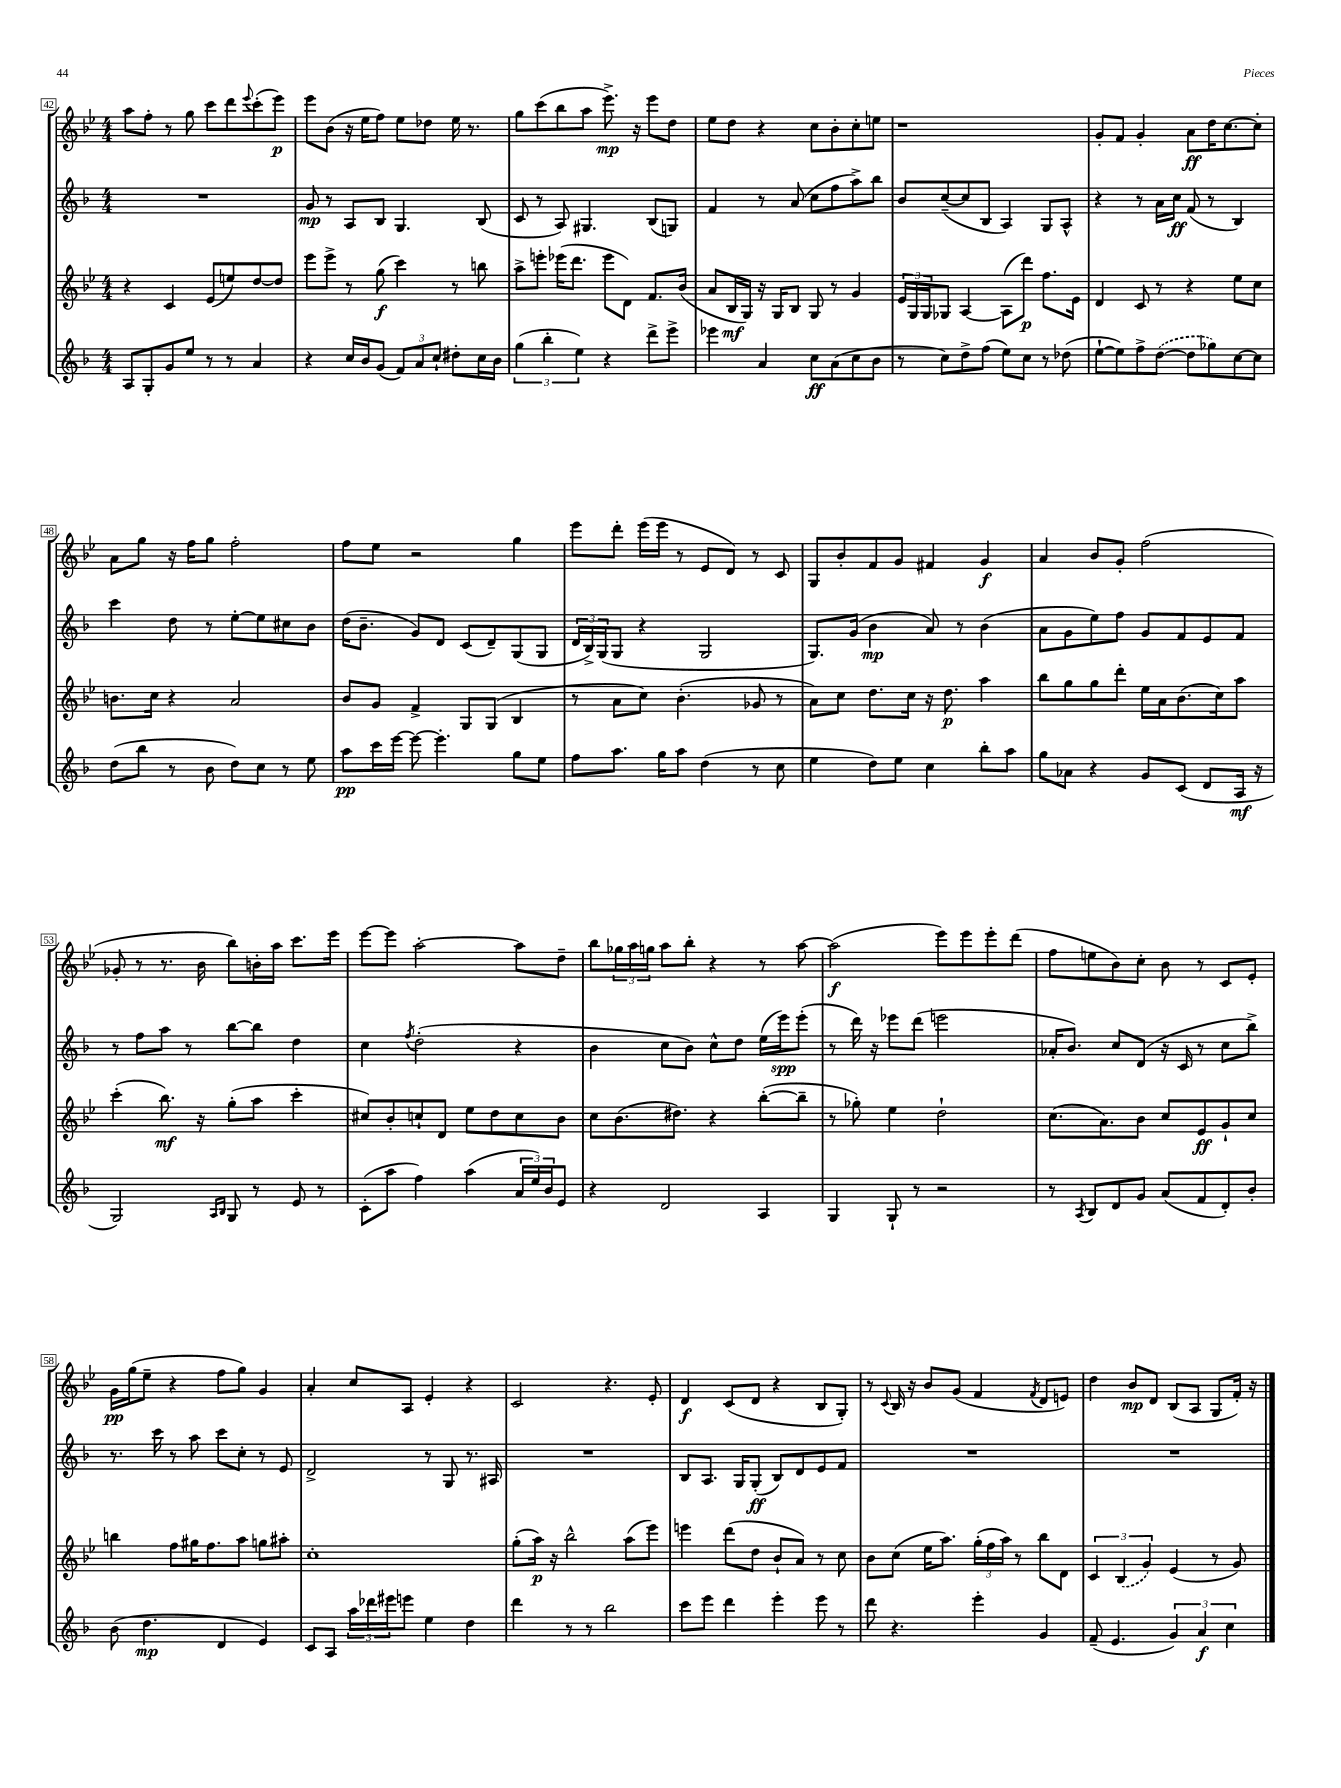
<<
\new StaffGroup <<
\new Staff = "s0" {
    \clef treble \key bes \major \numericTimeSignature \time 4/4
    a''8 f''8-. r8 g''8 c'''8 d'''8 \appoggiatura { ees'''8 } c'''8-.( ees'''8\p) |
    ees'''8 bes'8( r16 ees''16 f''8) ees''8 des''8 ees''16 r8. |
    g''8 c'''8( bes''8 a''8 ees'''8.->\mp) r16 ees'''8 d''8 |
    ees''8 d''8 r4 c''8 bes'8-. c''8-. e''8 |
    r1 |
    g'8-. f'8 g'4-. a'8\ff d''16 c''8.~ c''8-. |
    a'8 g''8 r16 f''16 g''8 f''2-. |
    f''8 ees''8 r2 g''4 |
    ees'''8 d'''8-. ees'''16( ees'''16 r8 ees'8 d'8) r8 c'8 |
    g8 bes'8-. f'8 g'8 fis'4 g'4\f |
    a'4 bes'8 g'8-. f''2( |
    ges'8-. r8 r8. bes'16 bes''8) b'16-. a''16 c'''8. ees'''16 |
    ees'''8~ ees'''8 a''2~-. a''8 d''8-- |
    bes''8 \tuplet 3/2 { ges''16 a''16 g''16 } a''8 bes''8-. r4 r8 a''8~ |
    a''2\f( ees'''8) ees'''8 ees'''8-. d'''8( |
    f''8 e''8 bes'8) c''8-. bes'8 r8 c'8 ees'8-. |
    g'16\pp g''16( ees''8-- r4 f''8 g''8) g'4 |
    a'4-. c''8 a8 ees'4-. r4 |
    c'2 r4. ees'8-. |
    d'4\f c'8( d'8 r4 bes8 g8-.) |
    r8 \appoggiatura { c'8 } bes16 r16 bes'8 g'8( f'4 \acciaccatura { f'8 } d'8 e'8) |
    d''4 bes'8\mp d'8 bes8( a8 g8 f'16-.) r16 \bar "|." |
}
\new Staff = "s1" {
    \clef treble \key f \major \numericTimeSignature \time 4/4
    R1 |
    g'8\mp r8 a8 bes8 g4. bes8( |
    c'8 r8 a8) gis4. bes8( g8) |
    f'4 r8 a'8( c''8 f''8 a''8->) bes''8 |
    bes'8 c''8~--( c''8 bes8 a4) g8 a8-^ |
    r4 r8 a'16 c''16\ff f'8( r8 bes4) |
    c'''4 d''8 r8 e''8~-. e''8 cis''8 bes'8 |
    d''16( bes'8.-- g'8) d'8 c'8( d'8--) g8( g8 |
    \tuplet 3/2 { d'16 bes16->) g16( } g8 r4 g2 |
    g8.) g'16( bes'4\mp a'8) r8 bes'4( |
    a'8 g'8 e''8) f''8 g'8 f'8 e'8 f'8 |
    r8 f''8 a''8 r8 bes''8~ bes''8 d''4 |
    c''4 \acciaccatura { f''8 } d''2-.( r4 |
    bes'4 c''8 bes'8) c''8-^ d''8 e''16( e'''16\spp) e'''8-.( |
    r8 d'''16) r16 ees'''8 d'''8( e'''2 |
    aes'16-. bes'8.) c''8 d'8( r16 c'16 r8 c''8 bes''8->) |
    r8. c'''16 r8 a''8 c'''8 c''8-. r8 e'8 |
    d'2-> r8 g8 r8. ais16 |
    R1 |
    bes8 a8. g16 g8-.\ff( bes8) d'8 e'8 f'8 |
    R1 |
    R1 \bar "|." |
}
\new Staff = "s2" {
    \clef treble \key bes \major \numericTimeSignature \time 4/4
    r4 c'4 ees'8( e''8) d''8~ d''8 |
    ees'''8 ees'''8-> r8 g''8\f( c'''4) r8 b''8 |
    a''8-> e'''8-. ees'''16( d'''8. ees'''8 d'8) f'8. bes'16( |
    a'8 bes16\mf g16) r16 g16 bes8 g8 r8 g'4 |
    \tuplet 3/2 { ees'16 g16 g16 } ges8 a4~ a8( d'''8\p) f''8. ees'16 |
    d'4 c'8 r8 r4 ees''8 c''8 |
    b'8. c''16 r4 a'2 |
    bes'8 g'8 f'4-> g8 g8( bes4 |
    r8 a'8 c''8) bes'4.-.( ges'8 r8 |
    a'8) c''8 d''8. c''16 r16 d''8.\p a''4 |
    bes''8 g''8 g''8 d'''8-. ees''16 a'16 bes'8.( c''16) a''8 |
    c'''4-.( bes''8.\mf) r16 g''8-.( a''8 c'''4-. |
    cis''8) bes'8-. c''8-! d'8 ees''8 d''8 c''8 bes'8 |
    c''8 bes'8.( dis''8.) r4 bes''8~-.( bes''8-- |
    r8 ges''8-.) ees''4 d''2-! |
    c''8.( a'8.) bes'8 c''8 ees'8\ff g'8-! c''8 |
    b''4 f''8 gis''16 f''8. a''8 g''8 ais''8-. |
    c''1-. |
    g''8-.( a''16\p) r16 bes''2-^ a''8( ees'''8) |
    e'''4 d'''8( d''8 bes'8-! a'8) r8 c''8 |
    bes'8 c''8( ees''16 a''8.) \tuplet 3/2 { g''16-.( f''16 a''16) } r8 bes''8 d'8 |
    \tuplet 3/2 { c'4 \once \slurDashed bes4( g'4) } ees'4( r8 g'8) \bar "|." |
}
\new Staff = "s3" {
    \clef treble \key f \major \numericTimeSignature \time 4/4
    a8 g8-. g'8 e''8 r8 r8 a'4 |
    r4 c''16 bes'16 g'8( \tuplet 3/2 { f'8) a'8 c''8-! } dis''8-. c''16 bes'16 |
    \tuplet 3/2 { g''4( bes''4-. e''4) } r4 d'''8-> e'''8-> |
    ees'''4 a'4 c''8\ff a'8( c''8 bes'8 |
    r8 c''8) d''8-> f''8( e''8) c''8 r8 des''8( |
    e''8~-! e''8) f''8-> \once \slurDashed d''8~( d''8 ges''8) c''8~ c''8 |
    d''8( bes''8 r8 bes'8 d''8) c''8 r8 e''8 |
    a''8\pp c'''16 e'''16~ e'''8~ e'''4.-. g''8 e''8 |
    f''8 a''8. g''16 a''8 d''4( r8 c''8 |
    e''4 d''8) e''8 c''4 bes''8-. a''8 |
    g''8 aes'8 r4 g'8 c'8( d'8 a16\mf r16 |
    g2) \grace { a16 bes16 } g8 r8 e'8 r8 |
    c'8-.( a''8 f''4) a''4( \tuplet 3/2 { a'16 e''16) bes'16 } e'8 |
    r4 d'2 a4 |
    g4 g8-! r8 r2 |
    r8 \acciaccatura { a8 } bes8 d'8 g'8 a'8( f'8 d'8-.) bes'8-. |
    bes'8( d''4.\mp d'4 e'4) |
    c'8 a8 \tuplet 3/2 { a''16 des'''16 eis'''16 } e'''8 e''4 d''4 |
    d'''4 r8 r8 bes''2 |
    c'''8 e'''8 d'''4 e'''4-. e'''8 r8 |
    d'''8 r4. e'''4-. g'4 |
    f'8--( e'4. \tuplet 3/2 { g'4) a'4\f c''4 } \bar "|." |
}
>>
>>
\layout { \context { \Score currentBarNumber = #42 \override BarNumber.stencil = #(make-stencil-boxer 0.1 0.3 ly:text-interface::print) } }
